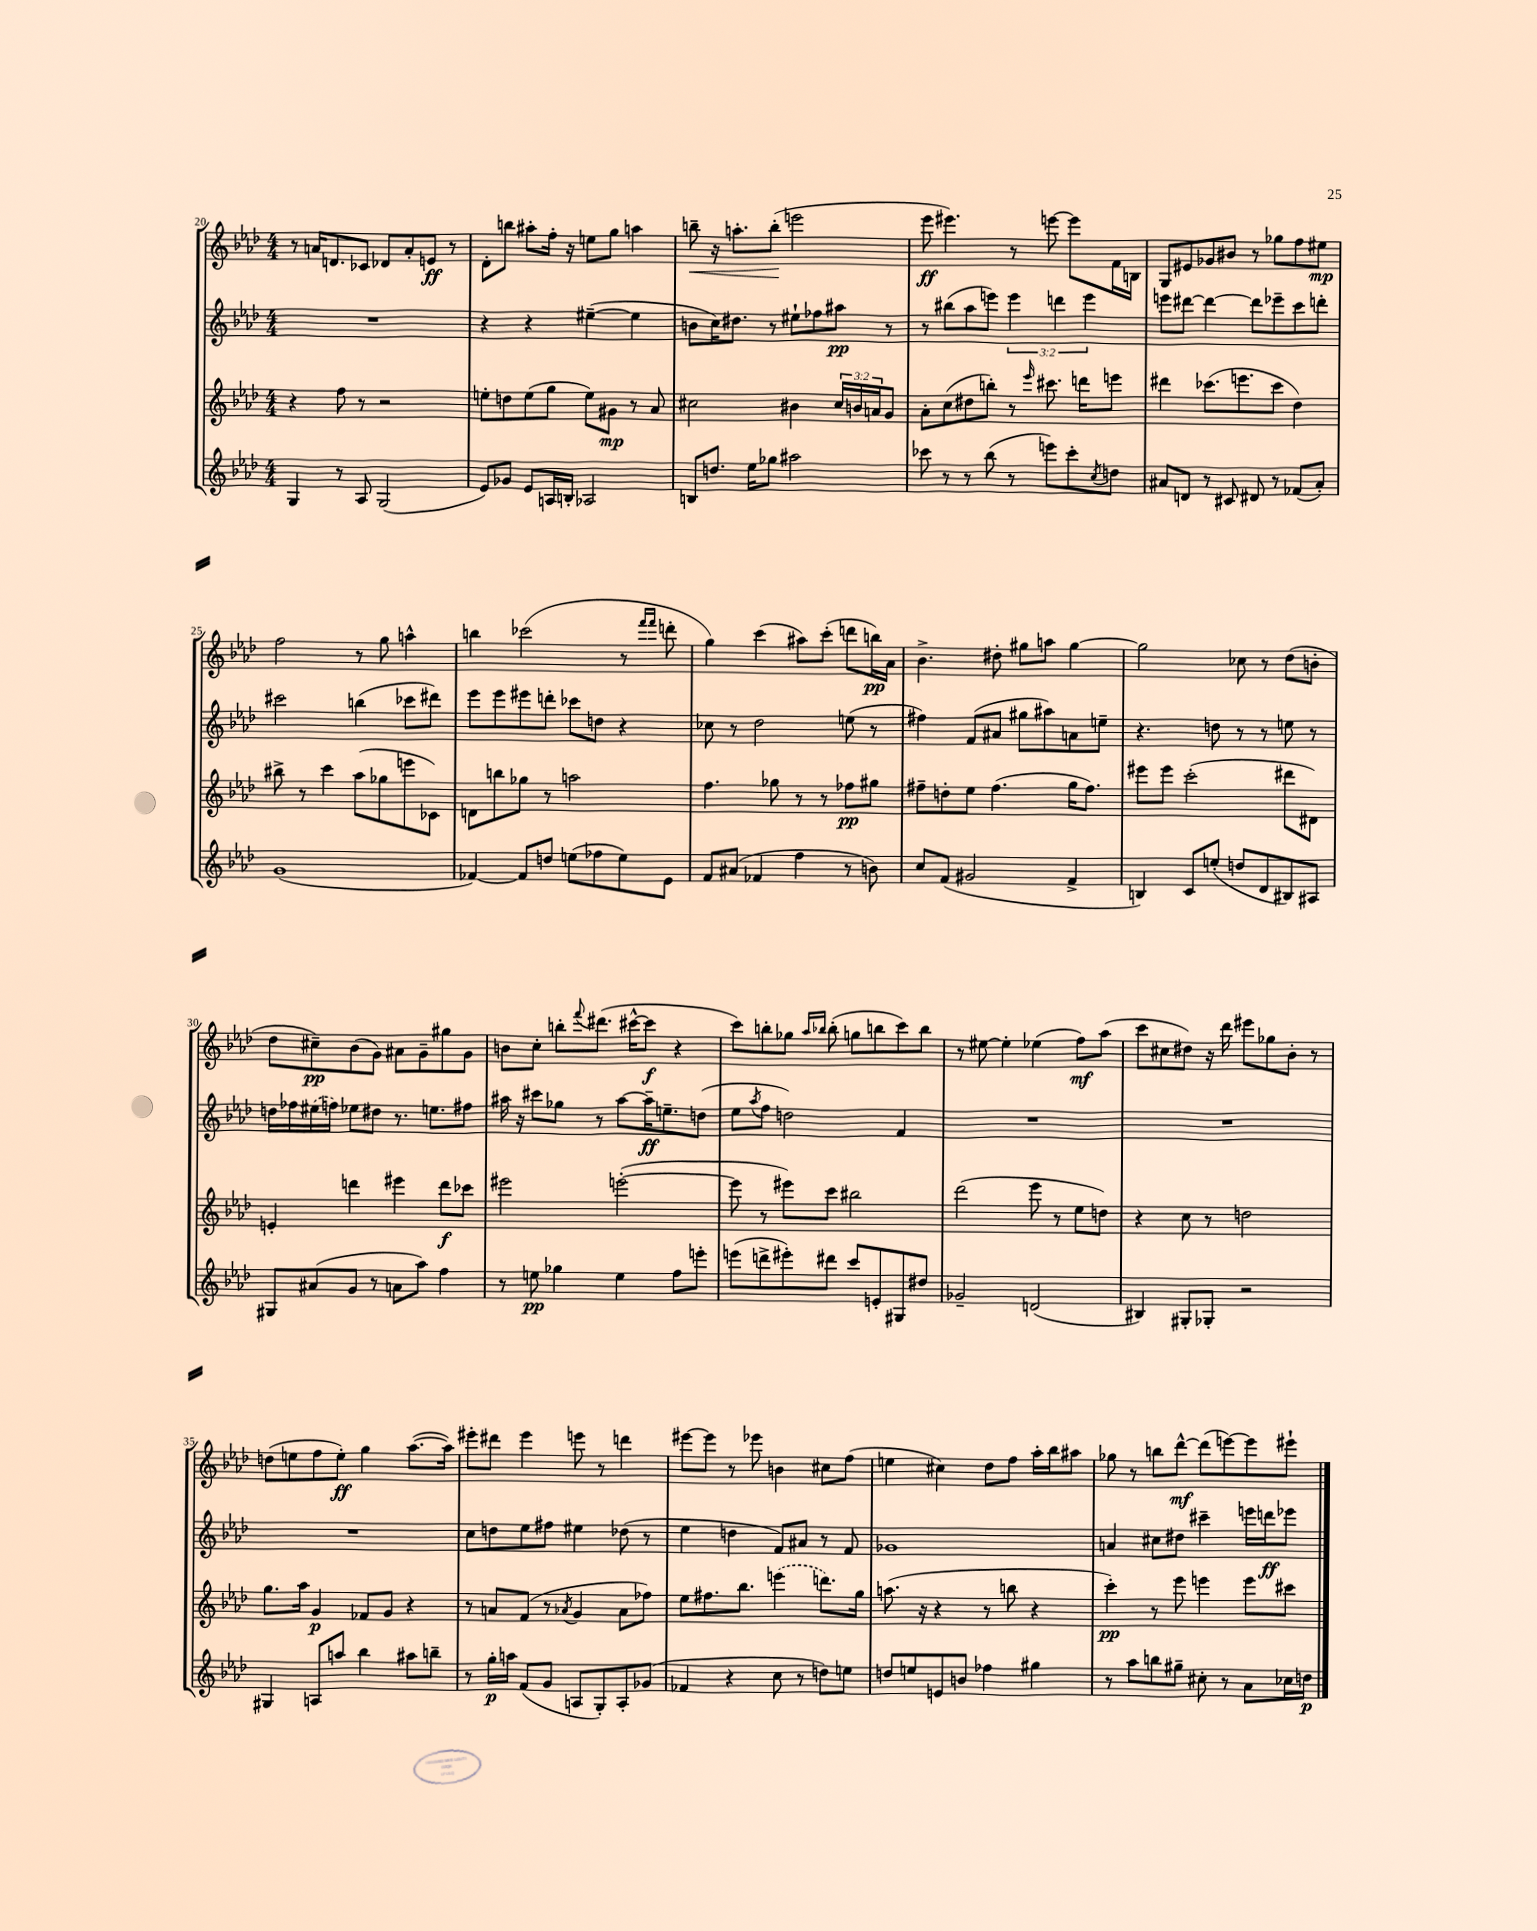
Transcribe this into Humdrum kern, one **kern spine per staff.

**kern	**kern	**kern	**kern
*staff4	*staff3	*staff2	*staff1
*clefG2	*clefG2	*clefG2	*clefG2
*k[b-e-a-d-]	*k[b-e-a-d-]	*k[b-e-a-d-]	*k[b-e-a-d-]
*M4/4	*M4/4	*M4/4	*M4/4
4G	4r	1r	8r
.	.	.	16a
.	.	.	8.d
8r	8ff	.	.
8A-	8r	.	8c-
(2G	2r	.	8d-
.	.	.	8a'
.	.	.	8e
.	.	.	8r
=	=	=	=
8e-)	8ee'	4r	8d-'
8g-	8dd	.	8bb
8e-	(8ee	4r	8aa#'
16A	8gg	.	16ff'
16B'	.	.	16r
2A-	8ee)	([4ee#~	8ee
.	8g#	.	8gg
.	8r	4ee#]	4aa
.	8a-	.	.
=	=	=	=
8B	2cc#	8b	8bb~
8.dd	.	16cc)	16r
.	.	8.dd#	8.aa'
16ee-	.	.	.
8gg-	.	8r	(8bb'
2aa#	4b#	8ee#`	2eee
.	.	8ff-	.
.	24cc#	8aa#	.
.	24b	.	.
.	24a	.	.
.	8g	8r	.
=	=	=	=
8ccc-	8a-'	8r	8eee-
8r	(8cc	(8bb#	4.eee#)
8r	8dd#	8aa-	.
(8bb-	8bb')	8eee)	.
8r	8r	6eee	8r
.	16qqeee-	.	.
8eee)	8.ccc#	.	[8eee
.	.	6ddd	.
8ccc-'	.	.	8eee]
.	16ddd	.	.
.	.	6eee	.
8qcc	.	.	.
8dd	8eee	.	16f
.	.	.	16B
=	=	=	=
8a#	4ddd#	8eee	8G
8d	.	[8ddd#	8e#
8r	(8.ccc-	4ddd#_	8g-
8c#	.	.	8b#
.	8.eee	.	.
8d#	.	8ddd#]	8r
8r	8ccc-	8eee-~	8gg-
(8f-	4dd-)	8ccc	8ff
8a#')	.	8ddd'	8ee#
=	=	=	=
(1g	8bb#^	2ccc#	2ff
.	8r	.	.
.	4ccc	.	.
.	(8aa-	(4bb	8r
.	8gg-	.	8gg
.	8eee	8ccc-	4aa^^
.	8c-)	8ddd#)	.
=	=	=	=
[4f-)	8d	8eee-	4bb
.	8bb	8eee-	.
8f-]	8gg-	8eee#	(2ccc-
8dd	8r	8ddd'	.
(8ee	2aa	8ccc-	.
8ff-	.	8dd	.
8ee)	.	4r	8r
.	.	.	16qqfff
.	.	.	16qqfff
8e-	.	.	8ddd'
=	=	=	=
8f	4.ff	8cc-	4gg)
(8a#	.	8r	.
4f-	.	2dd-	(4ccc
.	8gg-	.	.
4ff	8r	.	8aa#)
.	8r	.	(8ccc'
8r	8ff-	(8ee	8ddd
8b)	8gg#	8r	16bb)
.	.	.	16a-
=	=	=	=
8cc	8ff#~	4ff#)	4.b-^
(8f	8dd'	.	.
2g#	8ee-	(8f	.
.	(4.ff#	8a#	8dd#'
.	.	8gg#	8gg#
.	.	8aa#)	8aa
4f^	16gg	8a	[4gg#
.	8.ff#)	.	.
.	.	8ee~	.
=	=	=	=
4B)	8eee#	4.r	2gg#]
.	8eee#	.	.
8c	(2ccc'	.	.
(8ee'	.	8dd	.
8dd	.	8r	8cc-
8d-	.	8r	8r
8B#)	8ddd#	8ee	(8dd-
8A#	8d#)	8r	8b'
=	=	=	=
8G#	4e'	16dd	8dd-
.	.	16ff-	.
(8a#	.	(16ee#	8cc#~)
.	.	16ff)	.
8g	4ddd	8ee-	(8b-
8r	.	8dd#	8g)
8a	4eee#	8.r	8a#
8aa-)	.	.	8g~
.	.	8.ee	.
4ff	8ddd	.	8gg#
.	8ccc-	8ff#	8g
=	=	=	=
8r	2eee#	16aa#	8b
.	.	16r	.
8ee	.	8ccc#	8cc'
4gg-	.	8gg-	8bb'
.	.	.	8qqfff
.	.	8r	(8.ddd#
4ee	([2eee'	[8aa#	.
.	.	.	[16ccc#^^
.	.	16aa#~]	8ccc#]
.	.	8.ee~	.
8ff	.	.	4r
8eee'	.	(8dd	.
=	=	=	=
(8eee	8eee]	8ee-	8ccc)
.	.	8qaa-	.
8ddd^	8r	8ff	8bb'
8eee#')	8eee#)	2dd)	8gg-
.	.	.	16qqaa-
.	.	.	16qqbb-
8ddd#	8ccc	.	(8bb-'
8ccc	2bb#	.	8gg
8e'	.	.	8bb
8G#	.	4f	8ccc)
8dd#	.	.	8bb
=	=	=	=
2g-~	(2ddd-	1r	8r
.	.	.	[8ee#
.	.	.	4ee#']
(2d	8eee-	.	(4ee-
.	8r	.	.
.	8ee-	.	8ff)
.	8dd)	.	(8aa-
=	=	=	=
4B#)	4r	1r	8ccc
.	.	.	8cc#
8G#'	8cc	.	8dd#)
8G-'	8r	.	16r
.	.	.	16ddd-
2r	2dd	.	8eee#
.	.	.	8gg-
.	.	.	8b-'
.	.	.	8r
=	=	=	=
4G#	8.gg	1r	(8dd
.	.	.	8ee
.	16aa-	.	.
8A	4g	.	8ff
8aa	.	.	8ee')
4bb-	8f-	.	4gg
.	8g	.	.
8aa#	4r	.	([8.aa-
8bb~	.	.	.
.	.	.	16aa-])
=	=	=	=
8r	8r	8cc	8eee#'
16gg'	8a	8dd	8ddd#
16aa	.	.	.
(8f	(8f	8ee-	4eee#
8g	8r	8ff#	.
.	8qa-	.	.
8A	4g	4ee#	8eee
8G')	.	.	8r
8A'	8a-	(8dd-	4ddd
(8g-	8ff-)	8r	.
=	=	=	=
4f-	8ee-	4ee-	[8eee#
.	8.ff#	.	8eee#]
4r	.	4dd	8r
.	8.bb-	.	.
.	.	.	8eee-
8cc	(4eee	8f)	4b
8r	.	8a#	.
8dd)	8.ddd)	8r	8cc#
8ee	.	8f	(8ff
.	16gg	.	.
=	=	=	=
8dd	(8.aa	1g-	4ee
8ee	.	.	.
.	16r	.	.
8e	4r	.	4cc#)
8b	.	.	.
4ff-	8r	.	8dd-
.	8bb	.	8ff
4gg#	4r	.	16aa-'
.	.	.	16bb-
.	.	.	8aa#
=	=	=	=
8r	4ccc')	4a	8gg-
8aa-	.	.	8r
8bb	8r	8cc#	8bb
8gg#~	8eee-	8dd#	[8ddd-^^
8cc#'	4eee	4ccc#~	(8ddd-]
8r	.	.	[8eee)
8a-	8eee	16eee	8eee]
.	.	16ddd	.
16cc-	8ccc#	8eee-	8eee#`
16dd	.	.	.
==	==	==	==
*-	*-	*-	*-
